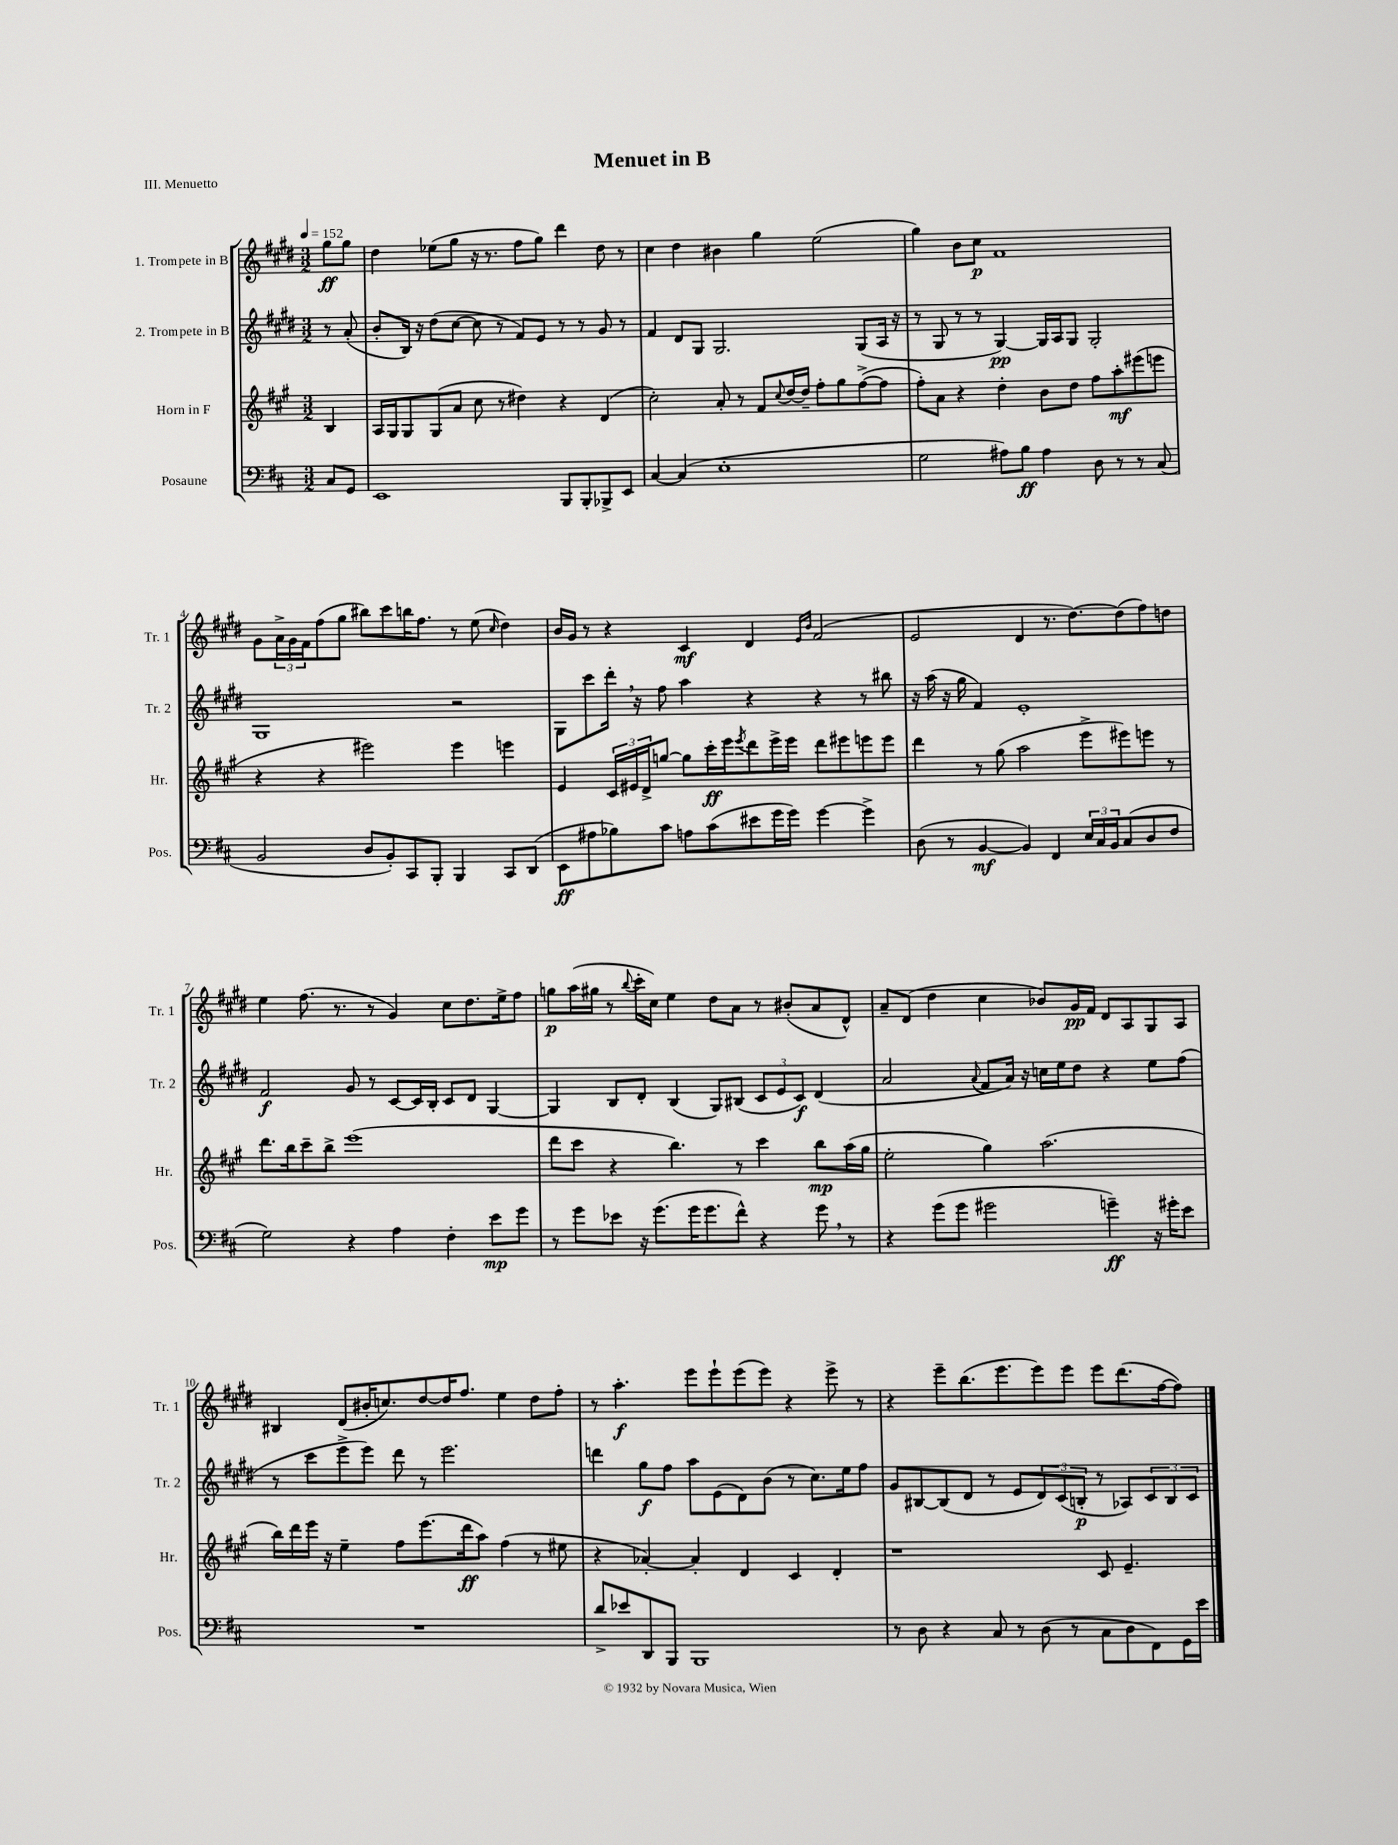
\header { title = "Menuet in B" piece = "III. Menuetto" }
<<
\new StaffGroup <<
\new Staff = "s0" \with { instrumentName = "1. Trompete in B" shortInstrumentName = "Tr. 1" } {
    \clef treble \key e \major \numericTimeSignature \time 3/2 \partial 4 \tempo 4 = 152
    gis''8\ff gis''8 |
    dis''4 ees''8( gis''8 r16 r8. fis''8 gis''8) dis'''4 dis''8 r8 |
    cis''4 dis''4 bis'4 gis''4 e''2( |
    gis''4) b'8 cis''8\p fis'1 |
    gis'8 \tuplet 3/2 { a'16-> gis'16 fis'16 } fis''8( gis''8 bis''8) cis'''8 b''16 fis''8. r8 e''8( \grace { cis''16 } dis''4) |
    b'16 gis'16 r8 r4 cis'4\mf dis'4 \grace { e'16 b'16 } fis'2( |
    e'2 dis'4 r8. dis''8.~) dis''8( fis''8) d''8 |
    e''4 fis''8.( r8. r8 gis'4) cis''8 dis''8. e''16-> fis''8 |
    g''8\p a''16( gis''16 r8 \appoggiatura { b''8 } cis'''16-. cis''16) e''4 dis''8 a'8 r8 bis'8-.( a'8 dis'8-^) |
    a'8-- dis'8( dis''4 cis''4 bes'8) gis'16\pp fis'16 dis'8 a8 gis8 a8 |
    bis4 dis'8( bis'16-. c''8.) dis''8~ dis''16 fis''8. e''4 dis''8 fis''8-. |
    r8 a''4.-.\f e'''8 e'''8-! e'''8( e'''8) r4 e'''8-> r8 |
    r4 e'''8-- b''8.( e'''8. e'''8) e'''8 e'''8 dis'''8.( fis''16~ fis''8) \bar "|." |
}
\new Staff = "s1" \with { instrumentName = "2. Trompete in B" shortInstrumentName = "Tr. 2" } {
    \clef treble \key e \major \numericTimeSignature \time 3/2 \partial 4
    r8 a'8-.( |
    b'8-. b16) r16 dis''8( cis''8~ cis''8 r8 fis'8) e'8 r8 r8 gis'8 r8 |
    fis'4 dis'8 gis8 gis2. gis8( a16 r16 |
    r8 gis8 r8 r8 gis4~\pp) gis16 a16 gis8 gis2-. |
    gis1 r2 |
    gis8 cis'''8 dis'''16-. \breathe r16 fis''8 a''4 r4 r4 r8 bis''8 |
    r16 a''16( r16 gis''16 fis'4) e'1-. |
    fis'2\f gis'8 r8 cis'8~ cis'16 b16-. cis'8 dis'8 gis4~ |
    gis4 b8 dis'8-. b4( gis8) bis8( \tuplet 3/2 { cis'8 e'8 cis'8\f) } dis'4( |
    a'2 \appoggiatura { a'8 } fis'8 a'16) r16 c''16 e''16 dis''8 r4 e''8 fis''8( |
    r8 cis'''8 e'''8-> e'''8) dis'''8 r8 e'''2. |
    d'''4 gis''8\f fis''8 a''8 e'8( dis'8) b'8( r8 cis''8.) e''16 fis''8 |
    gis'8 bis8~ bis8( dis'8 r8 e'8 \tuplet 3/2 { dis'8) cis'8( b8-.\p } r8 aes8) \tuplet 3/2 { cis'8 b8 cis'8 } \bar "|." |
}
\new Staff = "s2" \with { instrumentName = "Horn in F" shortInstrumentName = "Hr." } {
    \clef treble \key a \major \numericTimeSignature \time 3/2 \partial 4
    b4 |
    a16 gis16 gis8 gis8( a'8 cis''8 r8 dis''4) r4 d'4( |
    cis''2-.) a'8-. r8 fis'8 \appoggiatura { cis''8 } d''16~ d''16-- fis''8-. gis''8 fis''8~->( fis''8 |
    fis''8-.) a'8 r4 d''4-. b'8 d''8 fis''8 a''8-.\mf eis'''8( e'''8 |
    r4 r4 eis'''2) eis'''4 e'''4 |
    e'4 \tuplet 3/2 { cis'16 eis'16 d'16-> } g''8~ g''8 cis'''16-.\ff e'''16 \acciaccatura { e'''8 } d'''8 e'''16-> e'''16 d'''8 eis'''8 e'''8 e'''8 |
    d'''4 r8 gis''8( a''2 e'''8-> eis'''8) e'''8 r8 |
    d'''8. b''16 cis'''8-- b''8-> e'''1( |
    d'''8 cis'''8 r4 b''4.) r8 cis'''4 b''8\mp a''16( gis''16 |
    e''2-. gis''4) a''2.( |
    b''16) d'''16 e'''16 r16 e''4-- fis''8 e'''8.( d'''16\ff a''8) fis''4( r8 eis''8 |
    r4 aes'4~-.) aes'4-. d'4 cis'4 d'4-. |
    r1 cis'8 e'4.-- \bar "|." |
}
\new Staff = "s3" \with { instrumentName = "Posaune" shortInstrumentName = "Pos." } {
    \clef bass \key d \major \numericTimeSignature \time 3/2 \partial 4
    cis8 g,8 |
    e,1 b,,8 b,,8-. bes,,8-> e,8 |
    cis4~ cis4( e1-. |
    g2 ais8) b8\ff ais4 d8 r8 r8 cis8( |
    b,2 d8 b,8-.) cis,8 b,,8-. b,,4 cis,8 d,8( |
    e,8\ff ais8 bes8) cis'8 a8 cis'8( eis'8 g'16 g'16) g'4~ g'4-> |
    d8( r8 b,4~\mf b,4) fis,4 \tuplet 3/2 { e16 cis16 b,16 } cis8( d8 fis8 |
    g2) r4 a4 fis4-. e'8\mp g'8 |
    r8 g'8 ees'8 r16 g'8.( g'16 g'8. fis'8-^) r4 g'8 \breathe r8 |
    r4 g'8( g'8 gis'2 g'4--\ff) r16 gis'16-. e'8 |
    R1. |
    d'8-> ees'8 d,8 b,,8 b,,1 |
    r8 d8 r4 cis8 r8 d8( r8 cis8 d8 fis,8) g,16 e'16 \bar "|." |
}
>>
>>
